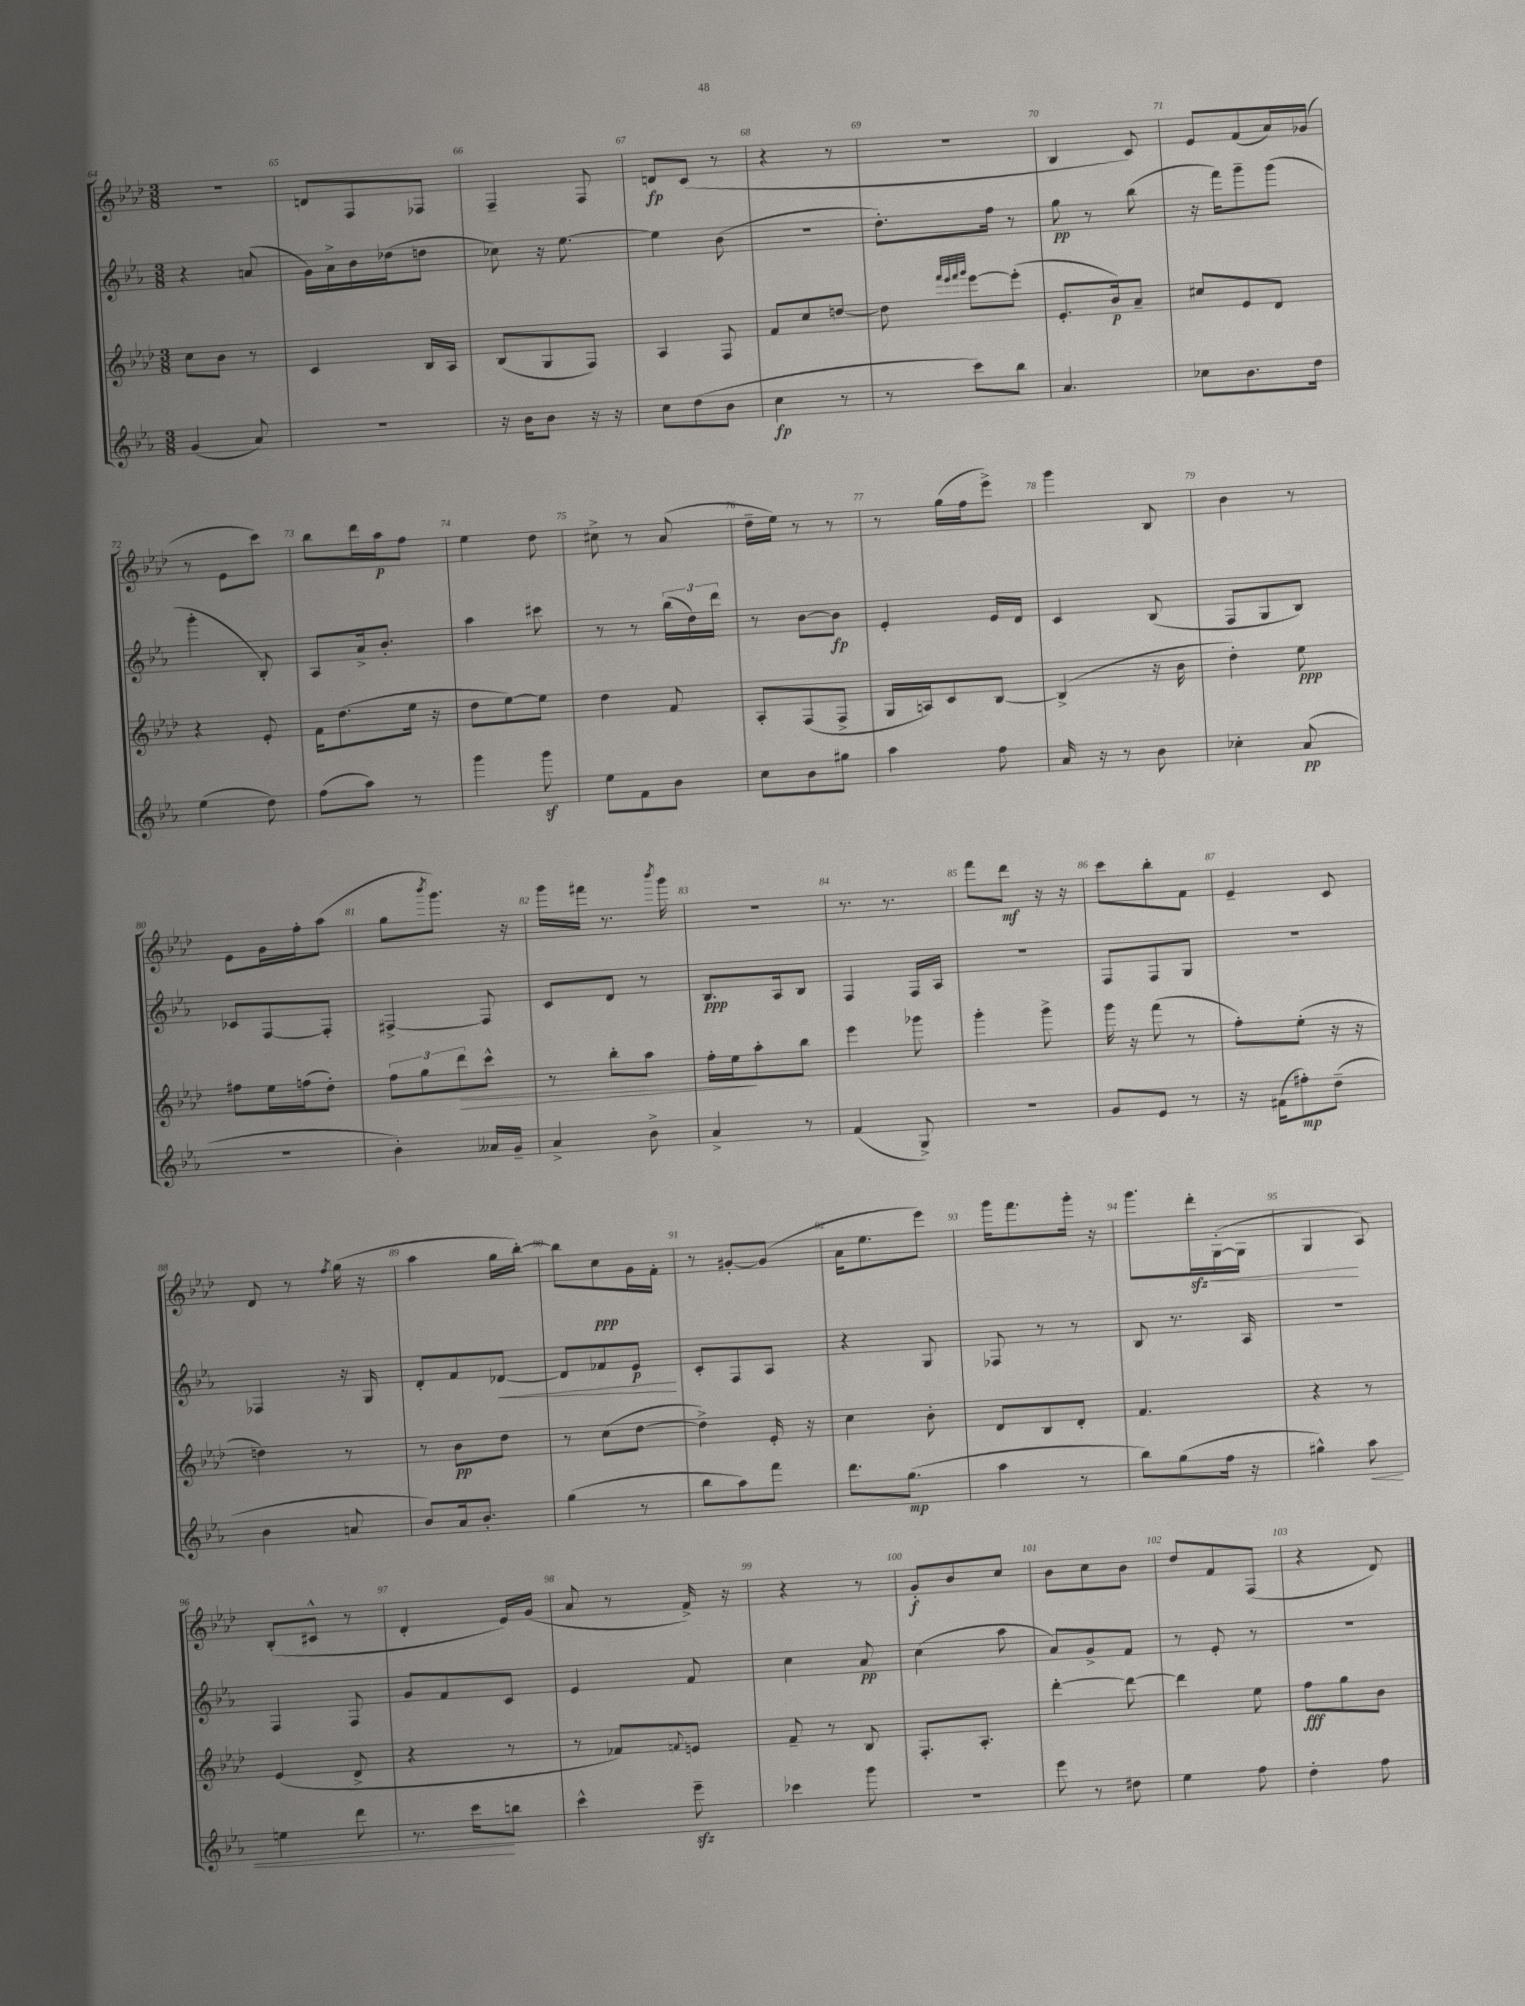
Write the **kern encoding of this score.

**kern	**kern	**kern	**kern
*staff4	*staff3	*staff2	*staff1
*clefG2	*clefG2	*clefG2	*clefG2
*k[b-e-a-]	*k[b-e-a-d-]	*k[b-e-a-]	*k[b-e-a-d-]
*M3/8	*M3/8	*M3/8	*M3/8
(4g	8cc	4r	4.r
.	8b-	.	.
8a-)	8r	(8a	.
=	=	=	=
4.r	4c	16g)	8d
.	.	16a-^	.
.	.	16b-	8F
.	.	(16dd-	.
.	16B-	8dd	8F-
.	16A-	.	.
=	=	=	=
16r	(8B-	8cc-)	4F~
16b-	.	.	.
8b-	8G	16r	.
.	.	[8.ee-	.
16r	8F)	.	8F
16r	.	.	.
=	=	=	=
8cc	4A-	4ee-]	8d
(8dd	.	.	(8c
8b-	8F	(8b-	8r
=	=	=	=
4cc	8f	4.r	4r
.	8cc	.	.
8r	[8dd	.	8r
=	=	=	=
8r	8dd]	8.dd')	4.r
.	32qqfff	.	.
.	32qqeee-	.	.
.	32qqfff	.	.
.	32qqggg	.	.
8ccc)	[8eee-	.	.
.	.	16ff	.
8bb-	(8eee-']	8r	.
=	=	=	=
4.a-	8.e-'	8gg	4B-
.	.	8r	.
.	16b-)	.	.
.	8a-~	(8bb-	8c)
=	=	=	=
8cc-	8cc#	16r	8e-
.	.	16fff)	.
8.b-	8e-	8ggg~	(8f
.	8d-	(8ggg	16a-)
16dd	.	.	(16g-
=	=	=	=
(4ee-	4r	4ggg'	8r
.	.	.	8e-
8dd)	8e-'	8B-')	8ccc)
=	=	=	=
(8ff	16f	8A-	8bb-
.	(8.dd-	.	.
8aa-)	.	16a-^	16ddd-
.	.	8.b-'	16aa-
8r	16ee-	.	8ff
.	16r	.	.
=	=	=	=
4ggg	8dd-	4aa-	4ee-
.	[8ee-)	.	.
8ggg	8ee-]	8ccc#	8dd-
=	=	=	=
8ee-	4dd-	8r	8cc#^
8f	.	8r	8r
8b-	8f	(24bb-	(8a-
.	.	24dd)	.
.	.	24ddd	.
=	=	=	=
8cc	8A-'	8r	16dd-~
.	.	.	16ee-)
8b-	(8F	[8b-	8r
8gg#	8F^	8b-]	8r
=	=	=	=
4aa-	16G	4e-'	8r
.	16A)	.	.
.	8c	.	(16gg
.	.	.	16ff
8ff	[8B-	16e-	8eee-^)
.	.	16d	.
=	=	=	=
16a-	(4B-^]	4c	4ggg
16r	.	.	.
8r	.	.	.
8b-	16r	(8B-	8B-
.	16b-	.	.
=	=	=	=
4cc-'	4dd-')	8F	4b-
.	.	8G	.
(8a-	8ee-	8B-)	8r
=	=	=	=
4.r	8ff#	8c-	8e-
.	16ee-	[8F	16g
.	(16ff	.	16ff'
.	8dd-')	8F']	(8aa-
=	=	=	=
4b-')	12ff	[4F#^	8gg
.	12gg	.	.
.	.	.	8qbbb-
.	.	.	8.ggg)
.	12ddd-	.	.
16a--	8ccc^^	8F#]	.
16g~	.	.	16r
=	=	=	=
4a-^	8r	8c	16ggg
.	.	.	16fff#
.	8bb-'	8d	8.r
8b-^	8aa-	8r	.
.	.	.	8qbbb-
.	.	.	16ggg
=	=	=	=
4a-^	16ff'	8.B-	4.r
.	16ee-	.	.
.	8aa-'	.	.
.	.	16A-	.
8r	8bb-	8B-	.
=	=	=	=
(4f	4eee-	4F	8.r
.	.	.	8.r
8G^)	8ggg-	16F	.
.	.	16A-	.
=	=	=	=
4.r	4ggg'	4.r	8fff
.	.	.	8ddd-
.	8ggg^	.	16r
.	.	.	16r
=	=	=	=
8g	16ggg	8F	8ccc
.	16r	.	.
8e-	(8fff	8F	8bb-'
8r	8r	8G	8f
=	=	=	=
16r	8ff')	4.r	4e-~
(16f#	.	.	.
8ff#')	(8ee-'	.	.
(8dd~	16r	.	8c
.	16r	.	.
=	=	=	=
4b-	4dd)	4F-	8d-
.	.	.	8r
.	.	.	8qff
8a	8r	16r	(16gg
.	.	16G	16r
=	=	=	=
8b-)	8r	8d'	4aa-
16a-	8b-	8f	.
8.b-'	.	.	.
.	8dd-	[8d-	16gg
.	.	.	[16bb-')
=	=	=	=
(4gg	8r	8d-]	8bb-]
.	(8cc	8f-	8cc
8r	[8dd-	8e-	16g
.	.	.	16f'
=	=	=	=
8bb-	4dd-^])	8c'	8r
8aa-)	.	8F	[8g#'
8fff	16e-'	8A-	(8g#]
.	16r	.	.
=	=	=	=
8.ddd	4cc	4r	16a-
.	.	.	8.ee-
(8.gg	.	.	.
.	8b-'	8G	8eee-)
=	=	=	=
4aa-	8d-	8F-	16ggg
.	.	.	8.fff
.	8B-	8r	.
8r	8d-'	8r	16ggg'
.	.	.	16r
=	=	=	=
8bb-)	4.f	8B-	8.ggg
(8gg	.	8.r	.
.	.	.	16ddd-'
16ff	.	.	([16G'
16r	.	16A-	16G]
=	=	=	=
4gg#^^)	4r	4.r	4G
8aa-	8r	.	8A-)
=	=	=	=
4ee	(4e-	4F	(8B-'
.	.	.	8c#^^
8ddd	8d-^	8F	8r
=	=	=	=
8.r	4r	8g	4d-'
.	.	8f	.
16ccc	.	.	.
8bb	8r	8c	16e-)
.	.	.	(16g
=	=	=	=
4ccc^^	8r	4e-	8a-
.	8f-)	.	8r
.	8qqf	.	.
8eee-~	8e	8f	16f^)
.	.	.	16r
=	=	=	=
4ccc-	8f~	4cc	4r
.	8r	.	.
8ggg	8B-	8a-	8r
=	=	=	=
4.r	8.F'	(4cc	8g'
.	.	.	8b-
.	8.A-'	.	.
.	.	8aa-	8cc
=	=	=	=
8eee-	[4ddd-'	8a-)	8b-
8r	.	8g^	8cc
8dd#	8ddd-_	8f	8b-
=	=	=	=
4ee-	4ddd-]	8r	8dd-
.	.	8e-'	8f
8ff	8ee-	8r	(8F
=	=	=	=
4dd'	8ff	4.r	4r
.	8gg	.	.
8ff	8b-	.	8d-)
==	==	==	==
*-	*-	*-	*-
